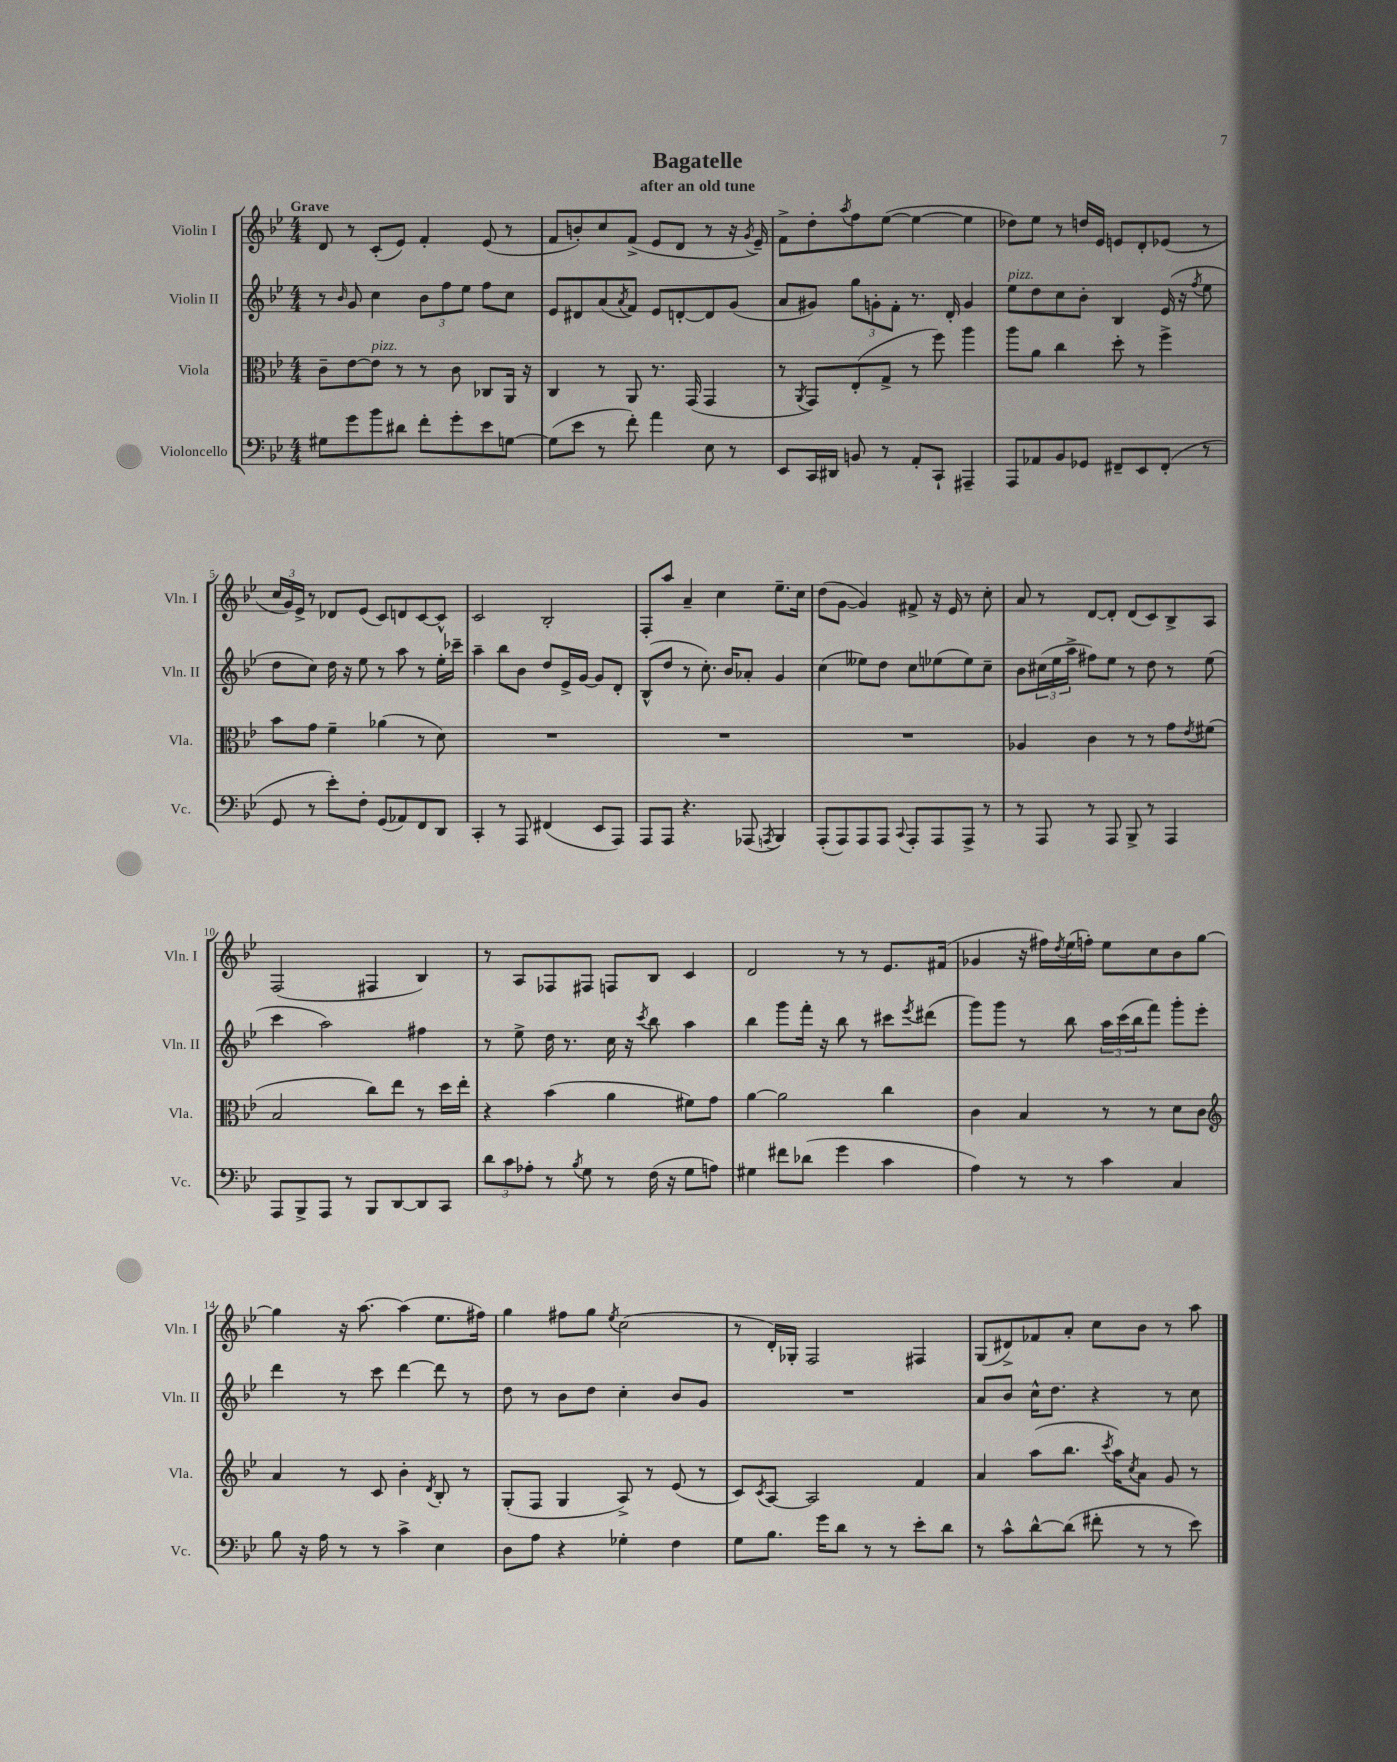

**kern	**kern	**kern	**kern
*staff4	*staff3	*staff2	*staff1
*clefF4	*clefC3	*clefG2	*clefG2
*k[b-e-]	*k[b-e-]	*k[b-e-]	*k[b-e-]
*M4/4	*M4/4	*M4/4	*M4/4
8G#	8c~	8r	8d
.	.	16qqb-	.
8g	[8e-	8g	8r
8b-	8e-]	4cc	(8c'
8d#	8r	.	8e-)
8f'	8r	12b-	4f'
.	.	12ff	.
8g'	8c	.	.
.	.	12ee-	.
8e-	8C-	8ff	(8e-
[8G	16AA	8cc	8r
.	16r	.	.
=	=	=	=
(8G]	4C	8e-	8f
8e-	.	8d#	8b')
8r	8r	(8a	8cc
.	.	8qa	.
8f')	8AA	8f)	(8f^
4a	8.r	8e-	8e-
.	.	[8d'	8d
.	(16GG	.	.
8E-	4GG	8d]	8r
8r	.	(8g	16r
.	.	.	8qg
.	.	.	16e-~)
=	=	=	=
8EE-	8r	8a	8f^
.	8qAA	.	.
16CC	8GG)	8g#)	8dd'
16DD#	.	.	.
.	.	.	8qaa
8BB	(8E-'	12gg	8ff
.	.	12g'	.
8r	8G^	.	([8ee-
.	.	12f'	.
8AA'	8r	8.r	4ee-_
8CC`	8ff)	.	.
.	.	16d'	.
4AAA#~	4aa	4g	4ee-]
=	=	=	=
8AAA	8aa	8ee-	8dd-)
8AA-	8a	8dd	8ee-
8BB-	4cc	8cc	8r
8GG-	.	8b-'	16dd
.	.	.	16e-
8FF#~	8dd'	4B-	8e
8EE-	8r	.	8d'
(8FF#'	4ff^	(16e-	(8e-
.	.	16r	.
.	.	8qff	.
8r	.	8ee-	8r
=	=	=	=
8GG	8b-	8dd	24cc
.	.	.	24g)
.	.	.	24e-^
8r	8g	8cc)	8r
8e-')	4f~	16dd	8d-
.	.	16r	.
8F'	.	8ee-	(8e-
(8GG	(4a-	8r	8c)
8AA-)	.	8aa	8d
8FF	8r	8r	[8c
8DD	8d)	16ee-'	8c^^]
.	.	16ccc-~	.
=	=	=	=
4CC'	1r	4aa~	2c
8r	.	8bb-	.
8AAA	.	8b-	.
(4FF#	.	8dd	2B-'
.	.	16e-^	.
.	.	[16g	.
8EE-	.	8g]	.
8AAA)	.	8d'	.
=	=	=	=
8AAA	1r	(8B-^^	8F'
8AAA	.	8dd	8aa
4.r	.	8r	4a~
.	.	8.cc')	.
.	.	.	4cc
.	.	16b-	.
(8AAA-	.	8a-'	.
8qAAA	.	.	.
4BBB-)	.	4g	8.ee-~
.	.	.	16cc
=	=	=	=
(8AAA'	1r	(4cc	(8dd
8AAA)	.	.	[8g
8AAA	.	8ee--)	4g])
8AAA	.	8dd	.
8qqCC	.	.	.
8AAA'	.	8cc	8f#^
8AAA	.	(8ee-	16r
.	.	.	16e-
8AAA^	.	8ee-)	8r
8r	.	8cc~	8cc'
=	=	=	=
8r	4A-	8b-	8a
8AAA	.	(24cc#	8r
.	.	24ee-	.
.	.	24aa^	.
8r	4c	8ff#)	[8d
8AAA	.	8ee-	8d']
8BBB-^	8r	8r	(8d
8r	8r	8dd	8c)
4AAA	8g	8r	8B-^
.	8qe-	.	.
.	(8f#	(8ee-	8A
=	=	=	=
8AAA	2B-	4ccc	(2F
8BBB-^	.	.	.
8AAA	.	2aa)	.
8r	.	.	.
8BBB-	8cc)	.	4F#
[8DD	8ee-	.	.
8DD]	8r	4ff#	4B-)
8CC	16dd	.	.
.	16ee-'	.	.
=	=	=	=
12d	4r	8r	8r
12c	.	.	.
.	.	8ee-^	8A
12A-'	.	.	.
8r	(4b-	16dd	8F-
.	.	8.r	.
8qB-	.	.	.
8G	.	.	8F#
8r	4a	16cc	8F
.	.	16r	.
.	.	8qccc	.
(16F	.	8bb-	8B-
16r	.	.	.
8G	8f#)	4aa	4c
8A)	8g	.	.
=	=	=	=
4G#	[4a	4bb-	2d
8f#	2a]	8ggg	.
(8d-	.	16fff'	.
.	.	16r	.
4g	.	8bb-	8r
.	.	8r	8r
4c	4cc	8ccc#	8.e-
.	.	8qeee-	.
.	.	(8ddd#	.
.	.	.	(16f#
=	=	=	=
4A)	4c	8ggg)	4g-
.	.	8ggg	.
8r	4B-	8r	16r
.	.	.	16ff#)
.	.	.	8qdd
8r	.	8bb-	(16ee-
.	.	.	16ff')
4c	8r	24aa	8ee-
.	.	(24ccc	.
.	.	24bb-	.
.	8r	8fff)	8cc
4C	8d	8ggg'	8b-
.	8c	8eee-'	[8gg
=	=	=	=
*	*clefG2	*	*
8B-	4a	4ddd	4gg]
16r	.	.	.
16A	.	.	.
8r	8r	8r	16r
.	.	.	[8.aa
8r	8c	8ccc	.
4c^	4b-'	[4ddd	(4aa]
.	8qd	.	.
4E-	8B-'	8ddd]	8.ee-
.	8r	8r	.
.	.	.	16ff#)
=	=	=	=
8D	(8G'	8dd	4gg
8A	8F	8r	.
4r	4G	8b-	8ff#
.	.	8dd	8gg
.	.	.	8qee-
4G-'	8A^)	4cc'	(2cc
.	8r	.	.
4F	(8e-	8b-	.
.	8r	8g	.
=	=	=	=
8G	8c)	1r	8r
.	8qc	.	.
8.B-	[8A	.	16d')
.	.	.	16G-'
.	2A]	.	2F
16g	.	.	.
8d	.	.	.
8r	.	.	.
8r	.	.	.
8e-'	4f	.	4F#
8d	.	.	.
=	=	=	=
8r	4a	8a	(8G
8c^^	.	8b-	8d#^)
[8d^^	(8aa	16cc^^	8f-
.	.	8.dd	.
(8d]	8.bb-	.	8a'
8f#'	.	4r	8cc
.	8qccc	.	.
.	16aa)	.	.
.	8qcc	.	.
8r	8a	.	8b-
8r	8g	8r	8r
8e-)	8r	8cc	8aa
==	==	==	==
*-	*-	*-	*-
